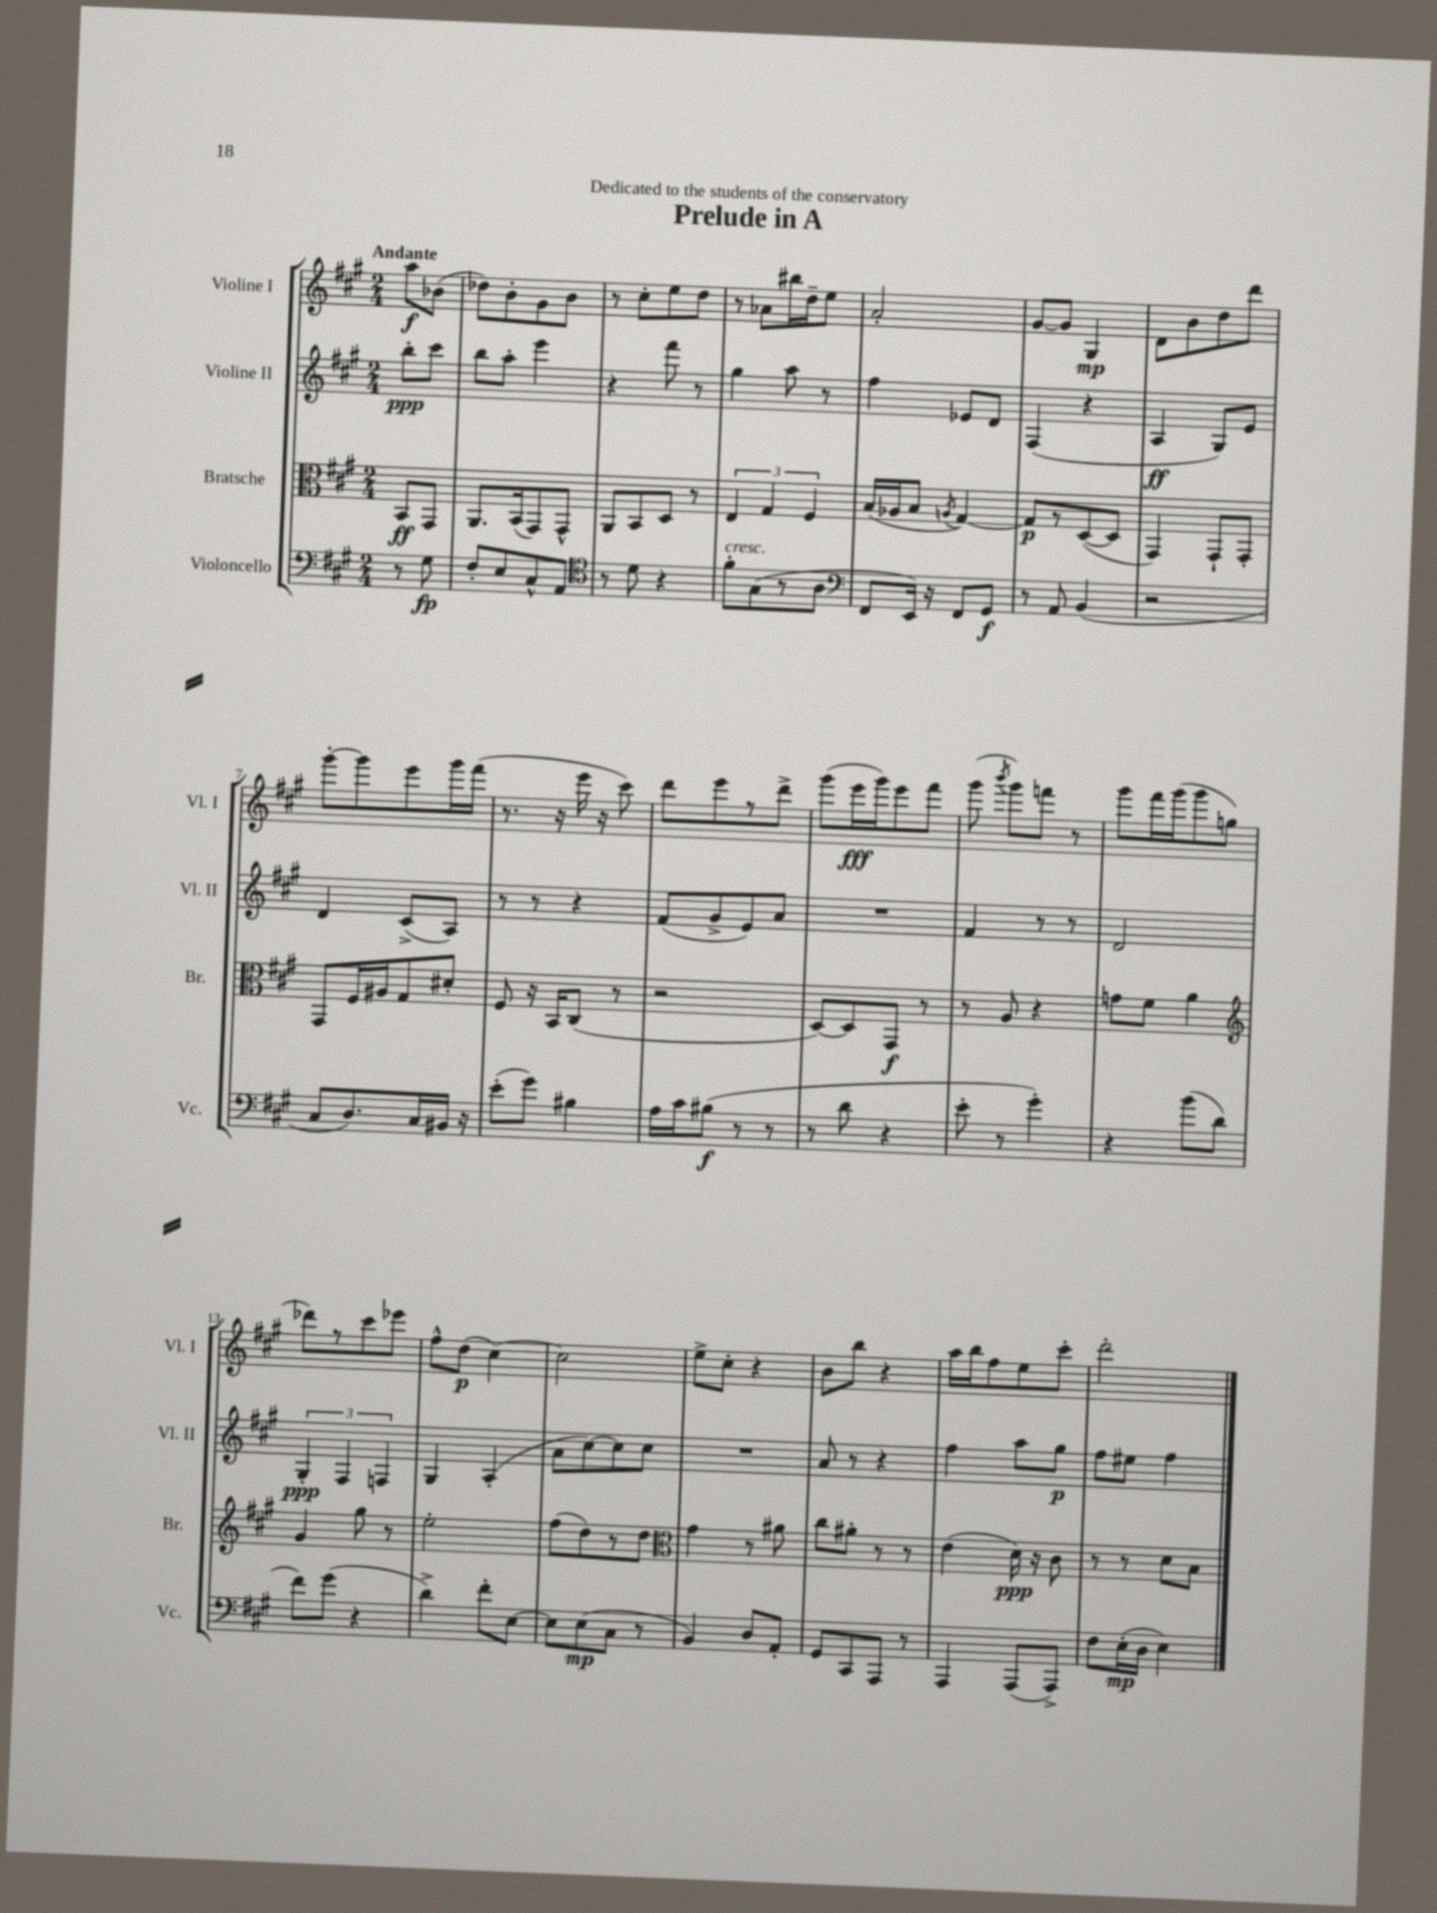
\header { title = "Prelude in A" dedication = "Dedicated to the students of the conservatory" }
<<
\new StaffGroup <<
\new Staff = "s0" \with { instrumentName = "Violine I" shortInstrumentName = "Vl. I" } {
    \clef treble \key a \major \numericTimeSignature \time 2/4 \partial 4 \tempo "Andante"
    \autoBeamOff a''8[\f bes'8]( |
    des''8[) b'8-. gis'8 b'8] |
    r8 cis''8[-. e''8 d''8] |
    r8 aes'8[ bis''16 d''16-- e''8] |
    a'2-. |
    gis'8[~ gis'8] gis4\mp |
    d'8[ b'8 d''8 d'''8] |
    gis'''8[~-. gis'''8 e'''8 gis'''16 fis'''16]( |
    r8. r16 e'''16 r16 cis'''8) |
    d'''8[ e'''8 r8 d'''8]-> |
    gis'''8[( e'''16\fff gis'''16) e'''8 fis'''8] |
    gis'''8( \acciaccatura { b'''8 } gis'''8[) f'''8] r8 |
    gis'''8[ fis'''16 gis'''16( gis'''8 g''8] |
    des'''8[) r8 cis'''8 ees'''8] |
    fis''8[-^ d''8]\p( cis''4~) |
    cis''2 |
    e''8[-> cis''8]-. r4 |
    b'8[ b''8] r4 |
    a''16[ b''16 fis''8 e''8 cis'''8]-. |
    d'''2-. \bar "|." |
}
\new Staff = "s1" \with { instrumentName = "Violine II" shortInstrumentName = "Vl. II" } {
    \clef treble \key a \major \numericTimeSignature \time 2/4 \partial 4
    \autoBeamOff b''8[-.\ppp cis'''8] |
    b''8[ a''8]-. e'''4 |
    r4 fis'''8 r8 |
    gis''4 a''8 r8 |
    fis''4 ees'8[ d'8] |
    fis4( r4 |
    a4\ff gis8[) e'8] |
    d'4 cis'8[->( a8]) |
    r8 r8 r4 |
    fis'8[( gis'8-> e'8) a'8] |
    R2 |
    fis'4 r8 r8 |
    d'2 |
    \tuplet 3/2 { gis4-.\ppp fis4 f4 } |
    gis4 a4-.( |
    a'8[ cis''8~) cis''8 cis''8] |
    R2 |
    a'8 r8 r4 |
    fis''4 a''8[ gis''8]\p |
    fis''8[ eis''8] fis''4 \bar "|." |
}
\new Staff = "s2" \with { instrumentName = "Bratsche" shortInstrumentName = "Br." } {
    \clef alto \key a \major \numericTimeSignature \time 2/4 \partial 4
    \autoBeamOff b,8[\ff gis,8] |
    a,8.[ b,16( gis,8) gis,8]-^ |
    a,8[ b,8 d8] r8 |
    \tuplet 3/2 { e4 gis4 fis4 } |
    b16[( aes16 b8] \acciaccatura { a8 } gis4~) |
    gis8[\p r8 d8~( d8] |
    gis,4) gis,8[-! gis,8]-. |
    gis,8[ fis16 ais16 gis8 dis'8]-. |
    fis8 r16 b,16[ cis8]( r8 |
    r2 |
    d8[~) d8 gis,8]\f r8 |
    r8 a8 r4 |
    g'8[ fis'8] a'4 |
    \clef treble gis'4 gis''8 r8 |
    e''2-. |
    fis''8[( d''8) r8 d''8] |
    \clef alto gis'4 r8 ais'8 |
    cis''8[ ais'8]-. r8 r8 |
    e'4( d'16\ppp) r16 cis'8 |
    r8 r8 d'8[ b8] \bar "|." |
}
\new Staff = "s3" \with { instrumentName = "Violoncello" shortInstrumentName = "Vc." } {
    \clef bass \key a \major \numericTimeSignature \time 2/4 \partial 4
    \autoBeamOff r8 gis8\fp |
    fis8[-. e8 cis8-^ a,8] |
    \clef tenor r8 d'8 r4 |
    fis'8[-.^\markup { \italic "cresc." } gis8( r8 a8] |
    \clef bass fis,8[ e,16]) r16 fis,8[ gis,8]\f |
    r8 a,8 b,4( |
    r2 |
    cis8[ d8.) cis16 bis,16] r16 |
    e'8[-.( gis'8]) bis4 |
    a16[ cis'16 bis8]\f( r8 r8 |
    r8 d'8 r4 |
    e'8-. r8 gis'4-.) |
    r4 b'8[( d'8] |
    fis'8[) gis'8]( r4 |
    d'4->) fis'8[-. e8]~ |
    e8[ e8\mp( cis8] r8 |
    b,4) d8[ a,8]-. |
    gis,8[ cis,8 a,,8] r8 |
    a,,4 a,,8[( a,,8]->) |
    fis8[ e16-.\mp( d16] e4) \bar "|." |
}
>>
>>
